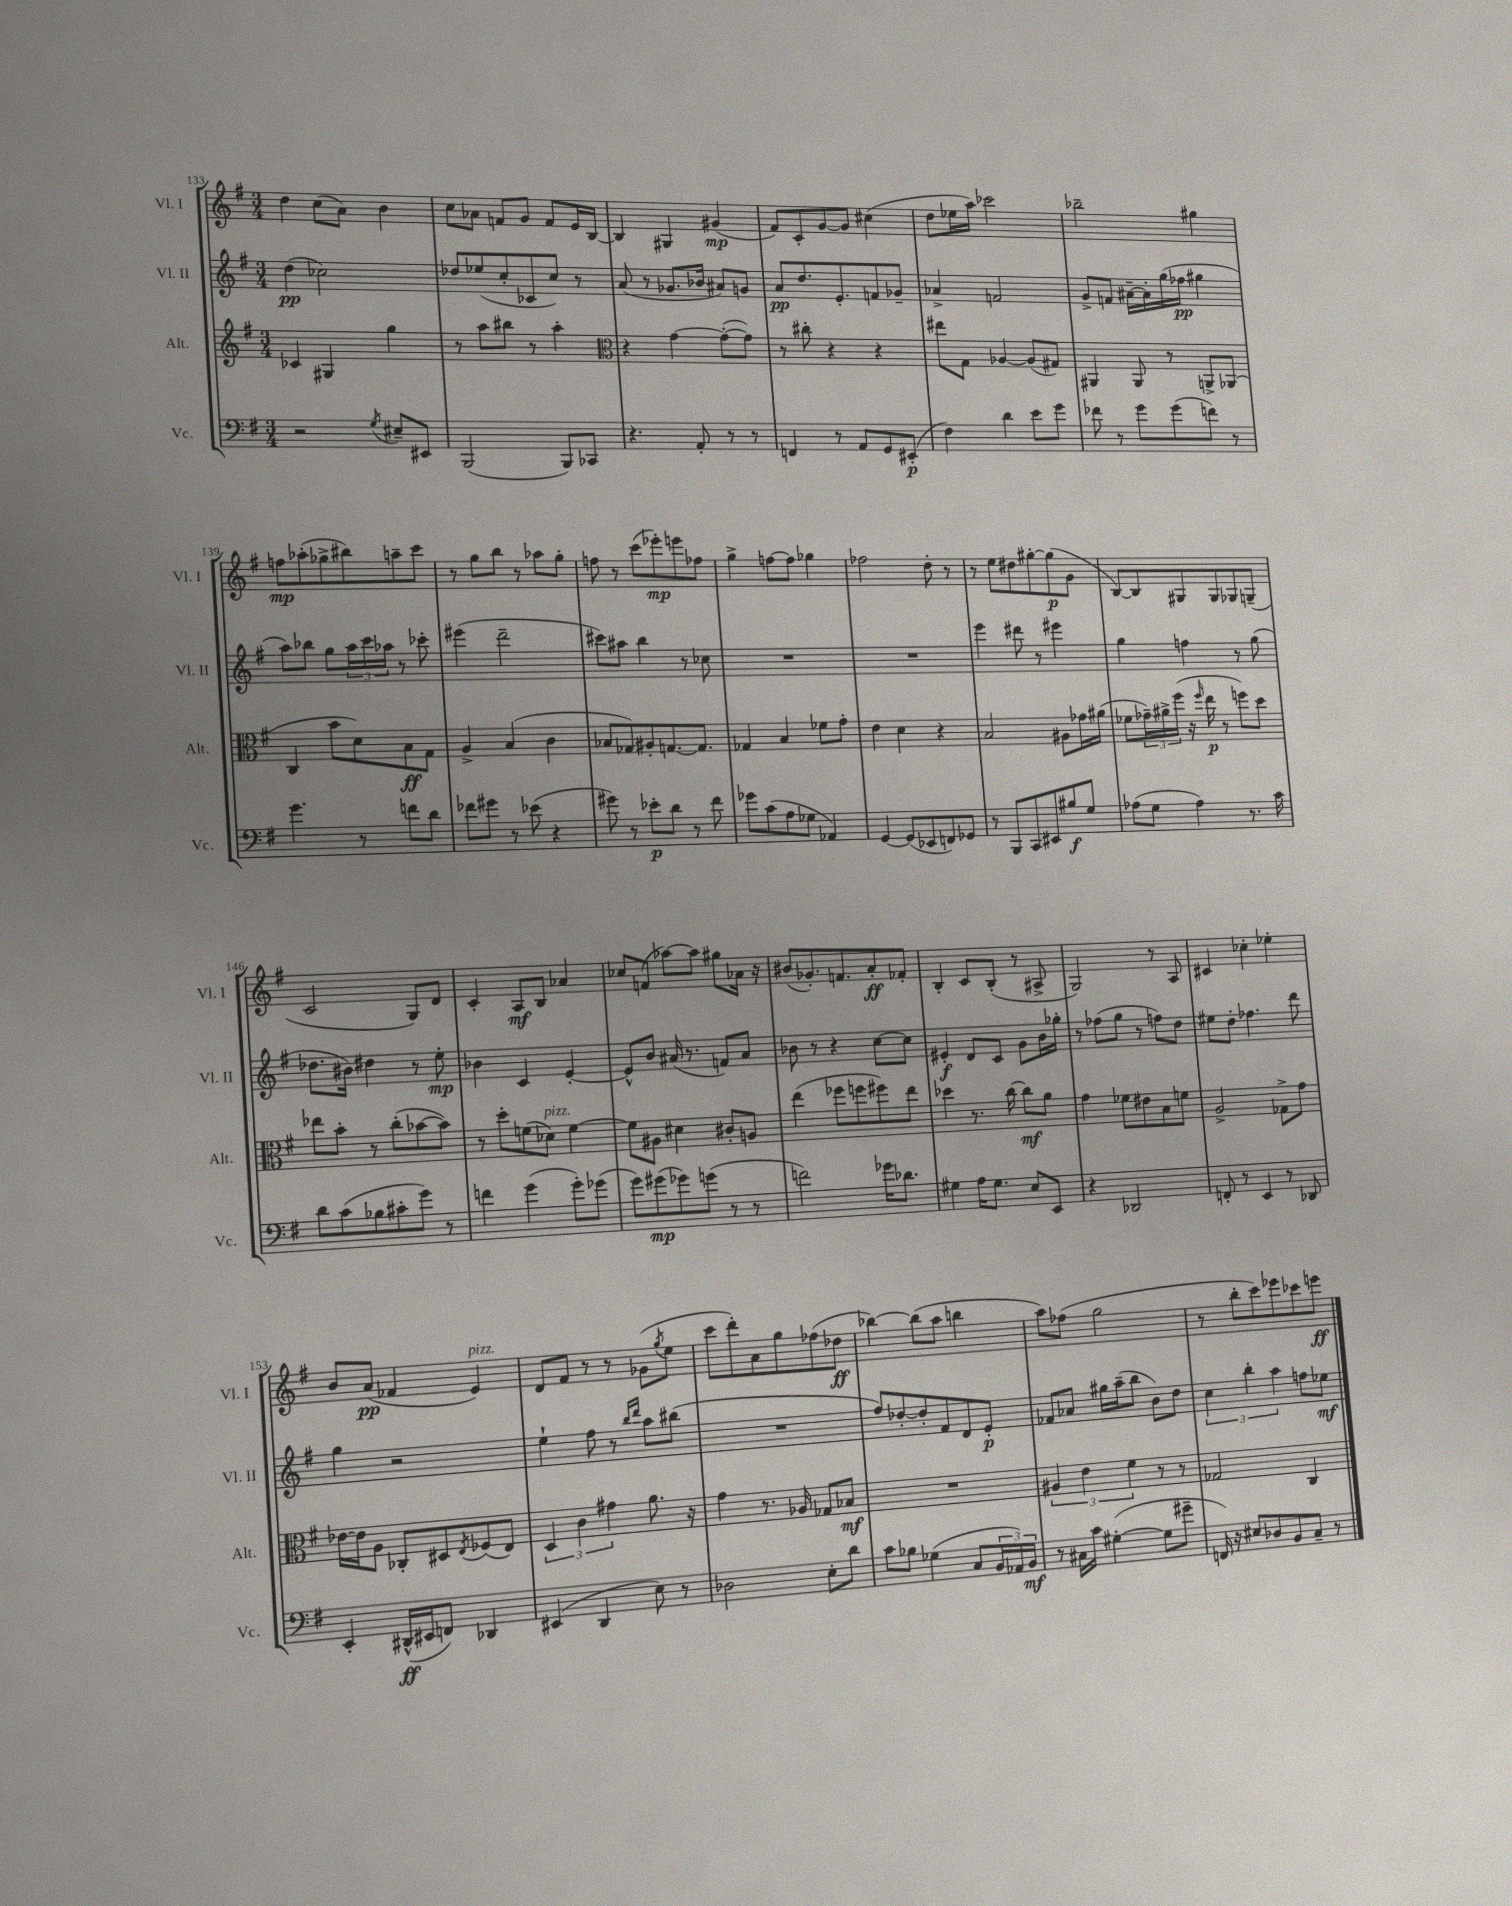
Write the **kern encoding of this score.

**kern	**kern	**kern	**kern
*staff4	*staff3	*staff2	*staff1
*clefF4	*clefG2	*clefG2	*clefG2
*k[f#]	*k[f#]	*k[f#]	*k[f#]
*M3/4	*M3/4	*M3/4	*M3/4
2r	4c-	(4dd	4dd
.	4G#	2cc-)	(8cc
.	.	.	8a)
8qG	.	.	.
8E#~	4gg	.	4b
8EE#	.	.	.
=	=	=	=
(2BBB	8r	8dd-	8cc
.	8aa	(8ee-	8a-
.	8bb#	8cc'	8f
.	8r	8c-	8g
8BBB)	4aa'	8cc)	8f
8CC-	.	8r	16e
.	.	.	[16B
=	=	=	=
*	*clefC3	*	*
4.r	4r	(8a	4B]
.	.	8r	.
.	[4g	8.g-	4G#
8AA'	.	.	.
.	.	16b-	.
8r	(8g'_	8a#)	(4g#
8r	8g])	8g	.
=	=	=	=
4FF	8r	8a	8f#)
.	8cc#'	8.dd	8c'
8r	4r	.	[8g
.	.	8.e'	.
8AA	.	.	8g]
8GG	4r	8f	(4cc#
(8EE#'	.	8g-~	.
=	=	=	=
4F#)	8ee#	4a-^	8dd
.	8G	.	16ee-
.	.	.	16aa)
4d	[4A-	2f	2ccc-
8e	(8A-]	.	.
8g	8G#)	.	.
=	=	=	=
8f-	4AA#	8g^	2bb-~
8r	.	8f	.
8g	8AA#	[16a#~	.
.	.	16a#']	.
(8g	8r	(16gg	.
.	.	16ff-	.
8f)	8AA^	4gg#	4gg#
8r	(8AA-	.	.
=	=	=	=
4.g	4C	8aa)	8ff
.	.	8bb-	(8aa-'
.	8b	8gg	8gg-^
8r	8d)	24aa	8bb#)
.	.	24ccc	.
.	.	24aa-	.
8f	8B	8r	8aa~
8d	8G	8ccc-'	8ccc
=	=	=	=
8f-	4A^	(4eee#	8r
8g#	.	.	8gg
8r	(4B	2ddd~	8bb
(8e-	.	.	8r
4r	4c	.	8aa-
.	.	.	8gg'
=	=	=	=
8g#)	8B-	8ccc#)	8ff
8r	8G-)	8aa#	8r
8e-'	8A#'	4bb	(8ccc
8d	[8.G	.	8eee-')
8r	.	8r	8eee
.	8.G]	.	.
8f#	.	8cc-	8ff-
=	=	=	=
8g-	4G-	2.r	4gg^
(8c	.	.	.
8A	4B	.	[8ff
8G-	.	.	8ff]
4AA-)	8f-	.	4gg-
.	8g'	.	.
=	=	=	=
[4GG	4e	2.r	2ff-
(8GG]	4d	.	.
8EE-	.	.	.
8FF)	4r	.	8dd'
8GG-	.	.	8r
=	=	=	=
8r	2B	4eee	8r
8BBB	.	.	8ee
8CC	.	8ddd#	8dd#
8EE#	.	8r	[8gg#'
8B#	8A#	4eee#	(8gg#]
8G	16g-	.	8g
.	(16a#	.	.
=	=	=	=
(8A-	8f-	4gg	[8B)
8G	24g-~)	.	8B]
.	24a#^	.	.
.	(24ff#	.	.
4A-)	16r	4ff	8G#
.	16qqff#	.	.
.	16ee	.	.
.	8r	.	8G#
8.r	8ff)	8r	8G-
.	8dd	(8gg	(8G~
16c	.	.	.
=	=	=	=
8d	8ee-	8.dd-	2c
(8c	8b'	.	.
.	.	16b#)	.
8B-	8r	4dd#	.
8c#'	(8cc'	.	.
8g)	[8b-	8r	8G)
8r	8b-])	8ee'	8d
=	=	=	=
4f	8r	4b-	4c'
.	8dd'	.	.
(4g	(8f	4c	8A
.	8d-)	.	8B
8g')	[4f	[4e'	4a-
(8g-	.	.	.
=	=	=	=
8g)	8f]	8e^^]	8cc-
(8g#	8A#	8b	(8f
8g-)	4d#	(16a#	[8aa-)
.	.	8.r	.
(8g	.	.	8aa-]
8r	8c#'	8f)	8gg#
8r	8A	8a#	16a-
.	.	.	16r
=	=	=	=
2f)	(4ee	8b-	(8b#
.	.	8r	8.g-')
.	8ff-	4r	.
.	.	.	8.f
.	8ff	.	.
16g-	8ff#)	[8cc	8a'
8.d-	.	.	.
.	8ee	8cc]	8f-'
=	=	=	=
4G#	4dd-	4e#'	4B'
16A	8.r	8d	8c
8.G#	.	.	.
.	.	8c	(8B'
.	[16cc	.	.
8E	8cc]	8g	8r
8EE	8a	16b	8A#^
.	.	16gg-'	.
=	=	=	=
4r	4g	8r	2G)
.	.	(8ff-	.
2DD-	8f-	8gg	.
.	8e#	8r	.
.	8B	8ff)	8r
.	8f	8dd	8A
=	=	=	=
8FF'	2A^	8ee#	4c#
8r	.	8dd'	.
4EE	.	4.ff-	4cc-'
8r	8G-^	.	4ee-'
8DD-	8g	8ddd	.
=	=	=	=
4EE'	[16e-	4gg	8b
.	16e-]	.	.
.	8A	.	(8a
(16DD#^^	8C-'	2r	4f-
16EE#	.	.	.
8FF)	8D#	.	.
.	8qE	.	.
4DD-	(8F-	.	4e)
.	8E)	.	.
=	=	=	=
(4EE#	6D	4ee`	8d
.	.	.	8f#
.	6c	.	.
4DD	.	8ff#	8r
.	6g#	.	.
.	.	8r	8r
.	.	16qqbb	.
.	.	16qqddd	.
8E)	8.a	8aa	(8g-
.	.	.	8qgg
8r	.	(8bb#	8ee
.	16r	.	.
=	=	=	=
2D-	4g	2.r	8ccc
.	.	.	8ddd')
.	8.r	.	8a
.	.	.	8gg
.	16A-	.	.
8E'	8G-	.	(8ff-
8d	8B-	.	8dd-
=	=	=	=
8c	2.r	8ff#)	[4bb-)
8B-	.	[8dd-'	.
(4G-	.	8dd-']	(8bb-]
.	.	8f#	8aa
8C	.	8d	4bb
24BB	.	8e'	.
24AA-)	.	.	.
24BB	.	.	.
=	=	=	=
8r	6A#	8f-	8aa)
16C#	.	8a-	(8ff-
.	6e	.	.
16c	.	.	.
([4G#'	.	16gg#	2gg
.	.	(16aa~	.
.	6f#	.	.
.	.	8bb	.
8G#]	8r	8b)	.
8g#~	8r	8dd	.
=	=	=	=
16FF)	2G-	6cc	8r
16r	.	.	.
8E#	.	.	8bb'
.	.	6bb'	.
8D-	.	.	8ccc)
.	.	6aa	.
8BB	.	.	8eee-
8C~	4C	8ff	8ccc-
8r	.	8ee-	8eee
==	==	==	==
*-	*-	*-	*-
